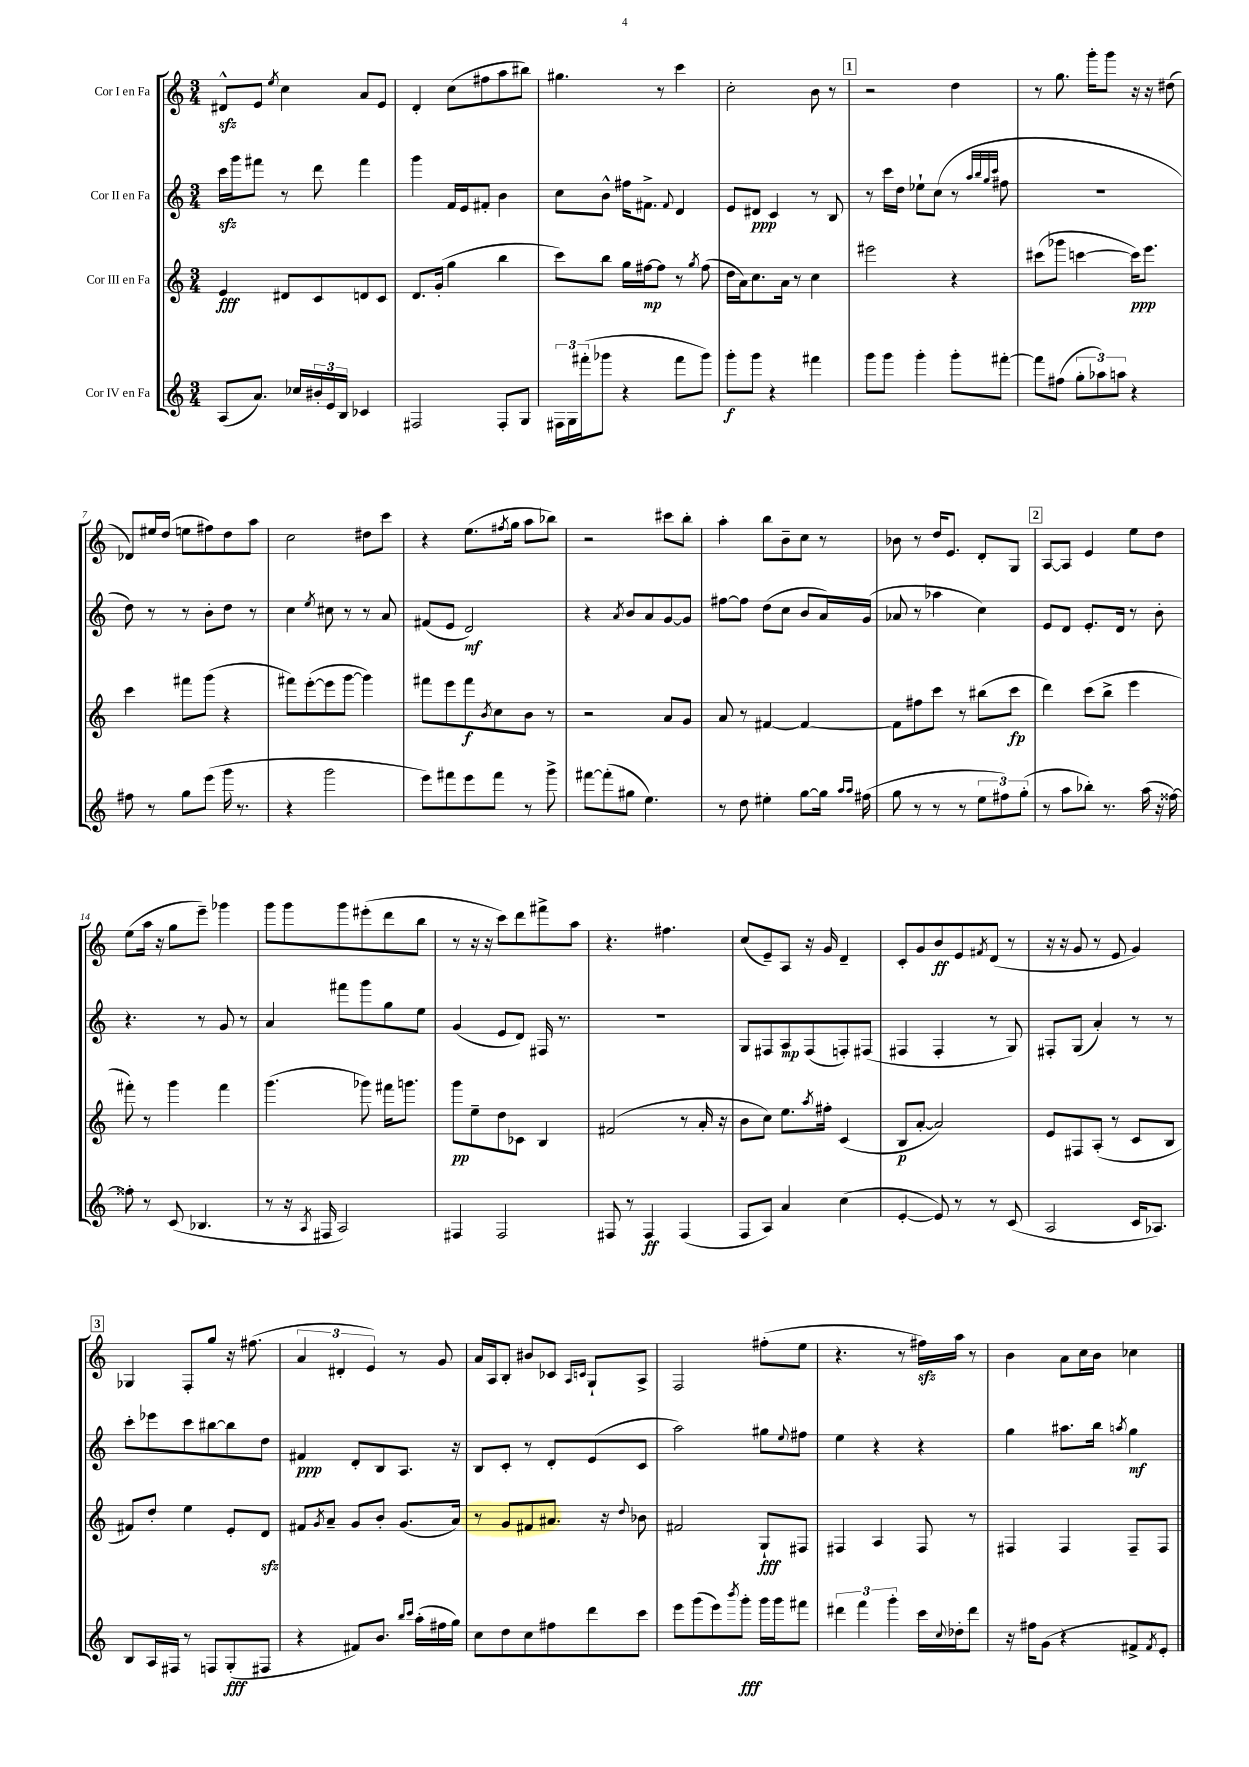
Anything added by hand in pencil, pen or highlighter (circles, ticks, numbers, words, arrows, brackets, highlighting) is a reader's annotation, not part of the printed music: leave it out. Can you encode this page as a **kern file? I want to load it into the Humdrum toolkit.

**kern	**dynam	**kern	**dynam	**kern	**dynam	**kern	**dynam
*part4	*part4	*part3	*part3	*part2	*part2	*part1	*part1
*staff4	*staff4	*staff3	*staff3	*staff2	*staff2	*staff1	*staff1
*I"Cor IV en Fa	*	*I"Cor III en Fa	*	*I"Cor II en Fa	*	*I"Cor I en Fa	*
*clefG2	*	*clefG2	*	*clefG2	*	*clefG2	*
*k[]	*	*k[]	*	*k[]	*	*k[]	*
*M3/4	*	*M3/4	*	*M3/4	*	*M3/4	*
=1	=1	=1	=1	=1	=1	=1	=1
(8A/L	.	4e/	fff	16ccczz\LL	.	8d#Xzz^^/L	.
.	.	.	.	16ggg\J	.	.	.
8.a/J)	.	.	.	8fff#X\J	.	8e/J	.
.	.	.	.	.	.	8qee/	.
.	.	8d#X/L	.	8r	.	4cc\	.
16cc-X/LL	.	.	.	.	.	.	.
24b#X'/	.	8c/	.	8ddd\	.	.	.
24e/	.	.	.	.	.	.	.
24B/JJ	.	.	.	.	.	.	.
4c-X/	.	8dn/	.	4fff#\	.	8a/L	.
.	.	8c/J	.	.	.	8e/J	.
=2	=2	=2	=2	=2	=2	=2	=2
2F#X/	.	8.d/L	.	4ggg\	.	4d'/	.
.	.	(16g'/Jk	.	.	.	.	.
.	.	4gg\	.	16f/LL	.	(8cc\L	.
.	.	.	.	16e/J	.	.	.
.	.	.	.	8f#X'/J	.	8ff#X\	.
8F#'/L	.	4bb\	.	4b\	.	8aa\	.
8G/J	.	.	.	.	.	8bb#X\J)	.
=3	=3	=3	=3	=3	=3	=3	=3
24F#X\LL	.	8ccc\L)	.	8cc\L	.	4.gg#X\	.
24G\	.	.	.	.	.	.	.
(24fff#X'\J	.	.	.	.	.	.	.
8ggg-X\J	.	8bb\J	.	8b^^\J	.	.	.
4r	.	16gg\LL	.	16ff#X\KL	.	.	.
.	.	[16ff#X\J	mp	8.f#X^\J	.	.	.
.	.	8ff#\J]	.	.	.	8r	.
.	.	.	.	8qqf#/	.	.	.
8fff#\L	.	8r	.	4d/	.	4ccc\	.
.	.	8qgg/	.	.	.	.	.
8ggg-\J)	.	(8ff#\	.	.	.	.	.
=4	=4	=4	=4	=4	=4	=4	=4
8ggg'\L	f	16dd\LL	.	8e/L	.	2cc'\	.
.	.	16a\J)	.	.	.	.	.
8ggg\J	.	8.cc\	.	8d#X/J	ppp	.	.
4r	.	.	.	4c/	.	.	.
.	.	16a\Jk	.	.	.	.	.
.	.	8r	.	.	.	.	.
4fff#X\	.	4cc\	.	8r	.	8b\	.
.	.	.	.	8B/	.	8r	.
!!LO:REH:place=s1:t=1
=5	=5	=5	=5	=5	=5	=5	=5
8ggg\L	.	2eee#X\	.	8r	.	2r	.
8ggg\J	.	.	.	16ccc\LL	.	.	.
.	.	.	.	16dd\JJ	.	.	.
4ggg'\	.	.	.	8ee-X`\L	.	.	.
.	.	.	.	(8cc\J	.	.	.
8ggg'\L	.	4r	.	8r	.	4dd\	.
.	.	.	.	32qqaa/LLL	.	.	.
.	.	.	.	32qqbb/	.	.	.
.	.	.	.	32qqgg/	.	.	.
.	.	.	.	32qqccc/JJJ	.	.	.
[8fff#X'\J	.	.	.	8ff#X\	.	.	.
=6	=6	=6	=6	=6	=6	=6	=6
8fff#\L]	.	(8ccc#X\L	.	2.r	.	8r	.
(8ff#X\J	.	8ggg-X\J	.	.	.	8.gg\	.
12gg'\L	.	[4cccn\	.	.	.	.	.
.	.	.	.	.	.	16ggg'\KL	.
12aa-X\)	.	.	.	.	.	.	.
.	.	.	.	.	.	8ggg\J	.
12aan\J	.	.	.	.	.	.	.
4r	.	16ccc\KL])	ppp	.	.	16r	.
.	.	8.eee\J	.	.	.	16r	.
.	.	.	.	.	.	(8dd#X\	.
!!LO:LB:g=z
=7	=7	=7	=7	=7	=7	=7	=7
8ff#X\	.	4ccc\	.	8dd\)	.	8d-X/L)	.
8r	.	.	.	8r	.	16ee#X/L	.
.	.	.	.	.	.	(16dd/JJ	.
8gg\L	.	8fff#X\L	.	8r	.	8een\L	.
(8eee\J	.	(8ggg\J	.	8b'\L	.	8ff#X\)	.
16ggg\	.	4r	.	8dd\J	.	8dd\	.
8.r	.	.	.	.	.	.	.
.	.	.	.	8r	.	8aa\J	.
=8	=8	=8	=8	=8	=8	=8	=8
4r	.	8fff#X\L)	.	4cc\	.	2cc\	.
.	.	([8eee'\	.	.	.	.	.
.	.	.	.	8qee/	.	.	.
2ggg\	.	8eee\]	.	8cc#X\	.	.	.
.	.	[8ggg\J	.	8r	.	.	.
.	.	4ggg\])	.	8r	.	8dd#X\L	.
.	.	.	.	8a/	.	8ccc\J	.
=9	=9	=9	=9	=9	=9	=9	=9
8eee\L)	.	8fff#X\L	.	(8f#X/L	.	4r	.
8fff#X\	.	8eee\	.	8e/J	.	.	.
8eee\	.	8fff#\	f	2d/)	mf	(8.ee\L	.
.	.	8qb/	.	.	.	.	.
8fff#\J	.	8cc\	.	.	.	.	.
.	.	.	.	.	.	8qff#X/	.
.	.	.	.	.	.	16gg\Jk	.
8r	.	8b\J	.	.	.	8aa\L	.
8ggg^\	.	8r	.	.	.	8bb-X\J)	.
=10	=10	=10	=10	=10	=10	=10	=10
[8fff#X\L	.	2r	.	4r	.	2r	.
(8fff#'\]	.	.	.	.	.	.	.
.	.	.	.	8qa/	.	.	.
8gg#X\J	.	.	.	8b/L	.	.	.
4.ee\)	.	.	.	8a/	.	.	.
.	.	8a/L	.	[8g/	.	8ccc#X\L	.
.	.	8g/J	.	8g/J]	.	8bb'\J	.
=11	=11	=11	=11	=11	=11	=11	=11
8r	.	8a/	.	[8ff#X\L	.	4aa'\	.
8dd\	.	8r	.	8ff#\J]	.	.	.
4ee#X'\	.	[4f#X/	.	(8dd\L	.	8bb\L	.
.	.	.	.	8cc\J	.	8b~\	.
[8gg\L	.	4f#/_	.	8b/L	.	8cc\J	.
16gg\Jk]	.	.	.	16a/L)	.	8r	.
16qqaa/LL	.	.	.	.	.	.	.
16qqaa/JJ	.	.	.	.	.	.	.
(16ff#X\	.	.	.	(16g/JJ	.	.	.
=12	=12	=12	=12	=12	=12	=12	=12
8gg\	.	8f#\L]	.	8a-X/	.	8b-X\	.
8r	.	8ff#X\	.	8r	.	8r	.
8r	.	8ccc\J	.	4aa-X\	.	16dd/KL	.
.	.	.	.	.	.	8.e/J	.
8r	.	8r	.	.	.	.	.
12ee\L	.	(8bb#X\L	.	4cc\)	.	8d'/L	.
12ff#X\)	.	.	.	.	.	.	.
.	.	8ccc\J	fp	.	.	8G/J	.
(12gg'\J	.	.	.	.	.	.	.
!!LO:REH:place=s1:t=2
=13	=13	=13	=13	=13	=13	=13	=13
8r	.	4ddd\)	.	8e/L	.	[8A/L	.
8aa\L	.	.	.	8d/J	.	8A/J]	.
8bb-X'\J)	.	(8ccc\L	.	8.e'/L	.	4e/	.
8.r	.	8bb^\J	.	.	.	.	.
.	.	.	.	16d/Jk	.	.	.
.	.	4eee\	.	8r	.	8ee\L	.
(16aa\	.	.	.	.	.	.	.
16r	.	.	.	8b'\	.	8dd\J	.
[16ff##X\)	.	.	.	.	.	.	.
!!LO:LB:g=z
=14	=14	=14	=14	=14	=14	=14	=14
8ff##X'\]	.	8fff#X'\)	.	4.r	.	(8ee\L	.
8r	.	8r	.	.	.	16aa\Jk	.
.	.	.	.	.	.	16r	.
(8c/	.	4ggg\	.	.	.	8gg\L	.
4.B-X/	.	.	.	8r	.	8eee~\J)	.
.	.	4fff#\	.	8g/	.	4ggg-X\	.
.	.	.	.	8r	.	.	.
=15	=15	=15	=15	=15	=15	=15	=15
8r	.	(4.ggg\	.	4a/	.	8ggg\L	.
16r	.	.	.	.	.	8ggg\	.
8qA/	.	.	.	.	.	.	.
16F#X/	.	.	.	.	.	.	.
2A/)	.	.	.	8fff#X\L	.	8ggg\	.
.	.	8ggg-X\)	.	8ggg\	.	(8eee#X'\	.
.	.	16fff#X\KL	.	8gg\	.	8ddd\	.
.	.	8.gggn\J	.	.	.	.	.
.	.	.	.	8ee\J	.	8bb\J	.
=16	=16	=16	=16	=16	=16	=16	=16
4F#X/	.	8ggg\L	pp	(4g/	.	8r	.
.	.	8ee~\	.	.	.	16r	.
.	.	.	.	.	.	16r	.
2F#/	.	8dd\	.	8e/L	.	8ccc\L)	.
.	.	8c-X\J	.	8d/J)	.	8ddd\	.
.	.	4B/	.	16F#X/	.	8fff#X^\	.
.	.	.	.	8.r	.	.	.
.	.	.	.	.	.	8aa\J	.
=17	=17	=17	=17	=17	=17	=17	=17
8F#X/	.	(2f#X/	.	2.r	.	4.r	.
8r	.	.	.	.	.	.	.
4F#/	ff	.	.	.	.	.	.
.	.	.	.	.	.	4.ff#X\	.
(4F#/	.	8r	.	.	.	.	.
.	.	16a'/	.	.	.	.	.
.	.	16r	.	.	.	.	.
=18	=18	=18	=18	=18	=18	=18	=18
8F/L	.	8b\L	.	8G/L	.	(8cc/L	.
8A/J)	.	8cc\J)	.	8F#X/	.	8e~/)	.
4a/	.	8.ee\L	.	8A/	mp	8A/J	.
.	.	.	.	(8F#/	.	16r	.
.	.	8qaa/	.	.	.	.	.
.	.	16ff#X'\Jk	.	.	.	16g/	.
(4cc\	.	(4c/	.	8Fn'/)	.	4d~/	.
.	.	.	.	(8F#X/J	.	.	.
=19	=19	=19	=19	=19	=19	=19	=19
[4e'/	.	8B/L	p	4F#X/	.	8c'/L	.
.	.	[8a'/J	.	.	.	8g/	.
8e/])	.	2a/])	.	4F#'/	.	8b/	ff
8r	.	.	.	.	.	8e/	.
.	.	.	.	.	.	8qf#X/	.
8r	.	.	.	8r	.	(8d/J	.
(8c/	.	.	.	8G/)	.	8r	.
=20	=20	=20	=20	=20	=20	=20	=20
2A/	.	8e/L	.	8F#X'/L	.	16r	.
.	.	.	.	.	.	16r	.
.	.	8F#X/	.	(8G/J	.	8g/	.
.	.	(8A'/J	.	4a'/)	.	8r	.
.	.	8r	.	.	.	8e/	.
16c/KL	.	8c/L	.	8r	.	4g/)	.
8.A-X/J)	.	.	.	.	.	.	.
.	.	8B/J	.	8r	.	.	.
!!LO:LB:g=z
!!LO:REH:place=s1:t=3
=21	=21	=21	=21	=21	=21	=21	=21
8B/L	.	8f#X/L)	.	8ccc'\L	.	4G-X/	.
16A/L	.	8dd'/J	.	8eee-X\	.	.	.
16F#X/JJ	.	.	.	.	.	.	.
8r	.	4ee\	.	8ccc\	.	8F'/L	.
8Fn/L	.	.	.	[8bb#X\	.	8gg/J	.
(8G'/	fff	8e'/L	.	8bb#\]	.	16r	.
.	.	.	.	.	.	(8.ff#X\	.
8F#X/J	.	8dzz/J	.	8dd\J	.	.	.
=22	=22	=22	=22	=22	=22	=22	=22
4r	.	8f#X/L	.	4f#X/	ppp	6a/	.
.	.	8qg/	.	.	.	.	.
.	.	8a~/J	.	.	.	.	.
.	.	.	.	.	.	6d#X'/	.
8f#X/L)	.	8g/L	.	8d'/L	.	.	.
.	.	.	.	.	.	6e/)	.
8.b/J	.	8b'/J	.	8B/	.	.	.
.	.	(8.g/L	.	8.A/J	.	8r	.
16qqbb/LL	.	.	.	.	.	.	.
16qqccc/JJ	.	.	.	.	.	.	.
(16aa'\LL	.	.	.	.	.	.	.
16ff#X\	.	.	.	.	.	8g/	.
16gg\JJ)	.	16a/Jk)	.	16r	.	.	.
=23	=23	=23	=23	=23	=23	=23	=23
8cc\L	.	8r	.	8B/L	.	16a/LL	.
.	.	.	.	.	.	16A/J	.
8dd\	.	8g/L	.	8c'/J	.	8B'/J	.
8cc\	.	8f#X/	.	8r	.	8b#X/L	.
8ff#X\	.	8.a#X/J	.	8d'/L	.	8c-X/J	.
.	.	.	.	.	.	16qqA/LL	.
.	.	.	.	.	.	16qqcn/JJ	.
8ddd\	.	.	.	(8e/	.	8G`/L	.
.	.	16r	.	.	.	.	.
.	.	8qqdd/	.	.	.	.	.
8ccc\J	.	8b-X\	.	8c/J	.	8A^/J	.
=24	=24	=24	=24	=24	=24	=24	=24
8eee\L	.	2f#X/	.	2aa\)	.	2F/	.
(8ggg\	.	.	.	.	.	.	.
8eee\)	.	.	.	.	.	.	.
8qbbb/	.	.	.	.	.	.	.
8ggg'\J	fff	.	.	.	.	.	.
16ggg\LL	.	8G`/L	fff	8gg#X\L	.	(8ff#X'\L	.
16ggg\J	.	.	.	.	.	.	.
.	.	.	.	8qqee/	.	.	.
8fff#X\J	.	8F#X/J	.	8ff#X\J	.	8ee\J	.
=25	=25	=25	=25	=25	=25	=25	=25
6ddd#X\	.	4F#X/	.	4ee\	.	4.r	.
6fff\	.	.	.	.	.	.	.
.	.	4A/	.	4r	.	.	.
6ggg'\	.	.	.	.	.	.	.
.	.	.	.	.	.	8r	.
16ccc\LL	.	8F#/	.	4r	.	16ff#Xzz\LL)	.
8qqcc/	.	.	.	.	.	.	.
16dd-X'\J	.	.	.	.	.	16aa\JJ	.
8ddd#\J	.	8r	.	.	.	8r	.
=26	=26	=26	=26	=26	=26	=26	=26
16r	.	4F#X/	.	4gg\	.	4b\	.
16ff#X\KL	.	.	.	.	.	.	.
(8g\J	.	.	.	.	.	.	.
4r	.	4F#/	.	8.aa#X\L	.	8a\L	.
.	.	.	.	.	.	16cc\L	.
.	.	.	.	16bb\Jk	.	16b\JJ	.
.	.	.	.	8qaan/	.	.	.
8f#X^/L	.	8F#~/L	.	4gg\	mf	4cc-X\	.
8qf#/	.	.	.	.	.	.	.
8e'/J)	.	8F#/J	.	.	.	.	.
==	==	==	==	==	==	==	==
*-	*-	*-	*-	*-	*-	*-	*-
